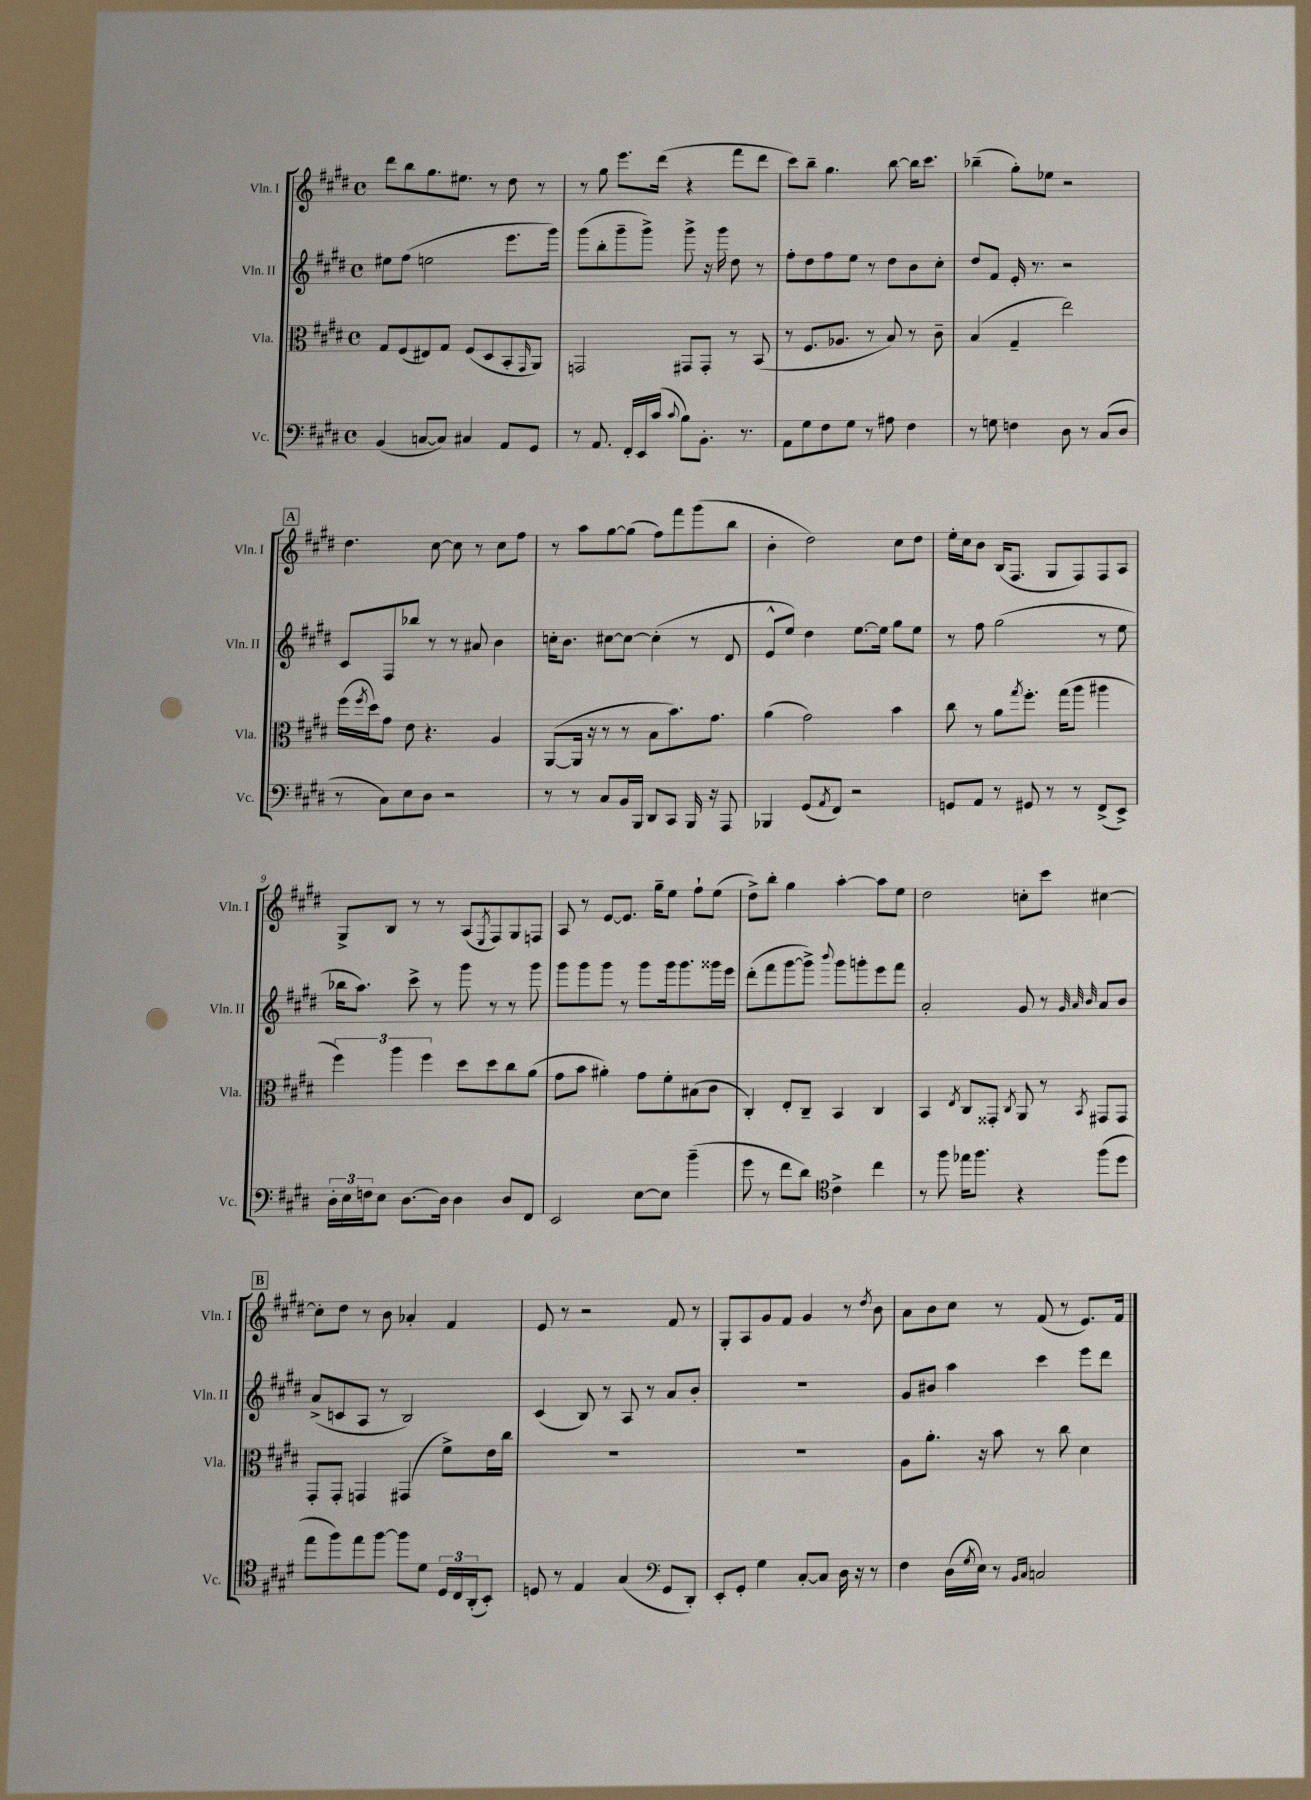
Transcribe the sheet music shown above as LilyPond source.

<<
\new StaffGroup <<
\new Staff = "s0" \with { instrumentName = "Vln. I" shortInstrumentName = "Vln. I" } {
    \clef treble \key e \major \defaultTimeSignature \time 4/4
    dis'''8 b''8 gis''8. eis''8. r8 dis''8 r8 |
    r8 gis''8 e'''8. dis'''16( r4 fis'''8 dis'''8 |
    cis'''8) b''8-- gis''4. b''8~ b''16 cis'''8. |
    bes''4--( gis''8-.) ees''8 r2 |
    \mark \markup { \box "A" } dis''4. cis''8~ cis''8 r8 cis''8 fis''8 |
    r8 a''8 gis''8~ gis''8( fis''8) fis'''8 gis'''8( b''8 |
    b'4-. dis''2) cis''8 dis''8 |
    e''16-. cis''16 b'8 b16( fis8. gis8 fis8) fis8 a8 |
    gis8-> b8 r8 r8 a8( \acciaccatura { e8 } fis8) gis8 f8 |
    a8 r8 e'8~ e'8. gis''16-- e''8 fis''8-! e''8( |
    dis''8->) b''8-. gis''4 a''4~-. a''8 e''8 |
    dis''2 c''8-. cis'''8 cis''4~ |
    \mark \markup { \box "B" } cis''8-. dis''8 r8 b'8 aes'4-. fis'4 |
    e'8 r8 r2 fis'8 r8 |
    gis8-. a8 gis'8 fis'8 gis'4 r8 \acciaccatura { dis''8 } b'8 |
    a'8 b'8 cis''8 r8 fis'8( r8 e'8.) fis'16 \bar "|." |
}
\new Staff = "s1" \with { instrumentName = "Vln. II" shortInstrumentName = "Vln. II" } {
    \clef treble \key e \major \defaultTimeSignature \time 4/4
    eis''8 fis''8( e''2 e'''8. gis'''16) |
    gis'''8( b''8-. gis'''8-- gis'''8->) gis'''8-> r16 gis'''16 dis''8 r8 |
    fis''8-. dis''8 fis''8 e''8 r8 dis''8 b'8 cis''8-. |
    dis''8 fis'8 e'16-. r8. r2 |
    \mark \markup { \box "A" } cis'8 fis8 bes''8 r8 r8 ais'8 b'4 |
    c''16-. b'8. cis''8~ cis''8~ cis''4-.( r8 dis'8 |
    e'8-^ e''8) dis''4 e''8.~ e''16 gis''8 e''8 |
    r8 fis''8 gis''2( r8 e''8 |
    bes''16 a''8.) cis'''8-> r8 gis'''8 r8 r8 gis'''8 |
    gis'''8 gis'''8 gis'''8 r8 gis'''8 gis'''16 gis'''8. gisis'''16 e'''16 |
    dis'''8-.( fis'''8 gis'''8~ gis'''8->) \appoggiatura { b'''8 } gis'''8 g'''8-. e'''8 fis'''8 |
    a'2-. gis'8 r8 \grace { gis'32 a'32 b'32 } a'8 b'8 |
    \mark \markup { \box "B" } a'8->( c'8 a8 r8 b2) |
    cis'4( b8) r8 a8 r8 a'8 b'8-. |
    R1 |
    gis'8 bis'8 a''4 cis'''4 e'''8 dis'''8 \bar "|." |
}
\new Staff = "s2" \with { instrumentName = "Vla." shortInstrumentName = "Vla." } {
    \clef alto \key e \major \defaultTimeSignature \time 4/4
    gis8 fis8( eis8) gis8 fis8( dis8 b,8-. \grace { gis,16 } a,8) |
    g,2 gis,8 gis,8-. r8 b,8( |
    r8 fis8. aes8. r8 b8) r8 cis'8-- |
    b4( gis4-- e''2) |
    \mark \markup { \box "A" } fis''16( \acciaccatura { fis''8 } dis''16) gis'8 e'8 r4. a4 |
    a,8~( a,16 r16 r8 r8 b8 b'8.) gis'8. |
    a'4( gis'2) b'4 |
    cis''8 r8 a'8 \acciaccatura { gis''8 } fis''8.-. gis''16( a''8 ais''4 |
    \tuplet 3/2 { fis''4) a''4 fis''4 } dis''8 dis''8 cis''8 a'8( |
    gis'8 b'8 ais'4-.) gis'8 fis'8-. bis8( cis'8 |
    cis4-.) e8-. cis8-- b,4 cis4 |
    b,4 \acciaccatura { e8 } cis8 gisis,8-. \acciaccatura { cis8 } a,8 r8 \acciaccatura { b,8 } gis,8 gis,8 |
    \mark \markup { \box "B" } gis,8-. gis,8-. g,4 gis,4( fis'8->) e'16 cis''16 |
    R1 |
    R1 |
    a8 a'8.-. r16 b'8 r8 cis''8 dis'4 \bar "|." |
}
\new Staff = "s3" \with { instrumentName = "Vc." shortInstrumentName = "Vc." } {
    \clef bass \key e \major \defaultTimeSignature \time 4/4
    b,4( c8~ c8) cis4 a,8 gis,8 |
    r8 a,8. fis,16-. e,16 cis'16( \appoggiatura { cis'8 } b8) b,8.-. r8. |
    a,8 gis8 fis8 gis8 r8 ais8 fis4 |
    r8 g8 f4 dis8 r8 cis8( dis8 |
    \mark \markup { \box "A" } r8 cis8) e8 dis8 r2 |
    r8 r8 cis8 b,16 b,,16 dis,8 cis,8 b,,16 r16 a,,8 |
    bes,,4 gis,8( \acciaccatura { a,8 } fis,8) r2 |
    g,8 a,8 r8 gis,8 r8 r8 fis,8->( e,8->) |
    \tuplet 3/2 { dis16-. e16 f16 } e8 dis8.~ dis16 dis4 dis8 fis,8 |
    e,2 e8~ e8 b'4--( |
    gis'8 r8 fis'8 dis'8) \clef tenor cis'4-> cis''4 |
    r8 fis''8 ees''16 fis''8. r4 fis''8( dis''8 |
    \mark \markup { \box "B" } e''8 fis''8) e''8 fis''8~ fis''8 dis'8 \tuplet 3/2 { dis16 cis16 a,16-.( } b,8-.) |
    d8 r8 e4 gis4( \clef bass gis,8 dis,8-.) |
    e,8-. gis,8-. gis4 cis8~-. cis8 dis16 r16 r8 |
    fis4 dis16( \acciaccatura { gis8 } e16) r8 \grace { b,16 cis16 } c2 \bar "|." |
}
>>
>>
